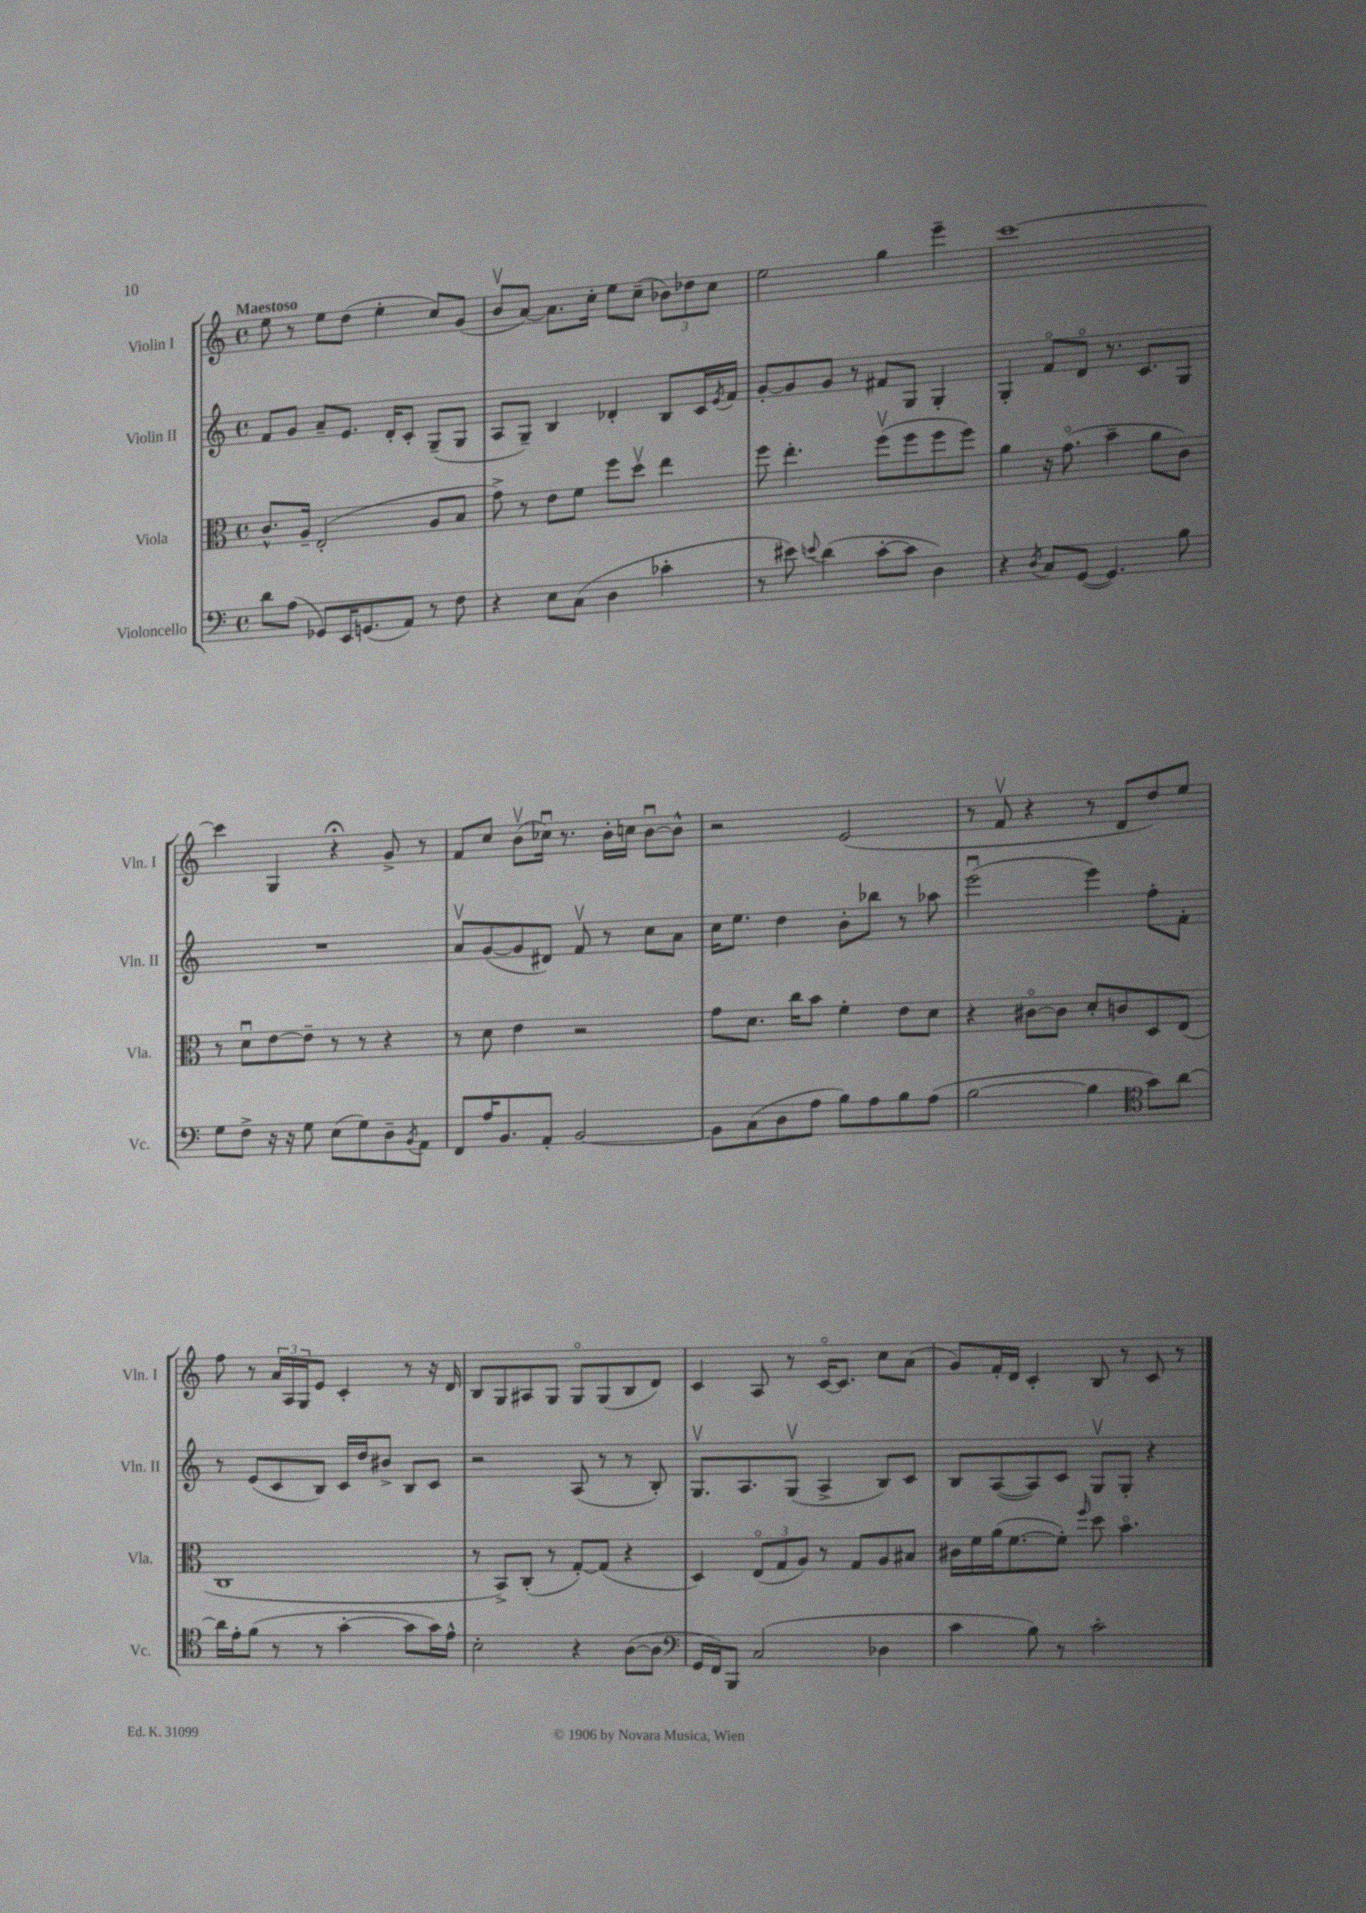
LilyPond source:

<<
\new StaffGroup <<
\new Staff = "s0" \with { instrumentName = "Violin I" shortInstrumentName = "Vln. I" } {
    \clef treble \key c \major \defaultTimeSignature \time 4/4 \tempo "Maestoso"
    e''8 r8 e''8 d''8( e''4-. c''8) g'8( |
    b'8\upbow a'8~) a'8. c''16-. e''8 c''8--( \tuplet 3/2 { bes'8) des''8 c''8 } |
    e''2 g''4 e'''4-- |
    c'''1~ |
    c'''4 g4 r4\fermata g'8-> r8 |
    f'8 c''8 b'8\upbow( ces''16\downbow) r8. b'16-. c''16 b'8~\downbow b'8-^ |
    r2 e'2( |
    r8 f'8\upbow r4 r8 d'8 d''8) e''8 |
    f''8 r8 \tuplet 3/2 { a'16 a16 g16 } e'8 c'4-. r8 r16 d'16 |
    b8 g8 ais8 g8 g8\flageolet g8( b8 d'8) |
    c'4 a8 r8 c'16~\flageolet c'8. c''8 a'8( |
    g'8) f'16-. d'16 c'4-. b8 r8 c'8 r8 \bar "|." |
}
\new Staff = "s1" \with { instrumentName = "Violin II" shortInstrumentName = "Vln. II" } {
    \clef treble \key c \major \defaultTimeSignature \time 4/4
    f'8 g'8 a'8-- e'8. d'16-. c'8-. g8--( g8 |
    a8 g8--) b4 des'4-. b8 c'16 \acciaccatura { e'8 } f'16 |
    g'8~-. g'8 g'8 r8 fis'8 g8 g4-. |
    g4-. f'8\flageolet d'8\flageolet r8. c'8. g8 |
    R1 |
    a'8\upbow g'8~( g'8 dis'8) f'8\upbow r8 c''8 a'8 |
    c''16 e''8. d''4 b'8-. bes''8 r8 aes''8 |
    e'''2\downbow( e'''4) f''8-. f'8-. |
    r8 e'8( c'8 b8) c'16 d''16 bis'8-> b8 c'8 |
    r2 a8( r8 r8 b8-.) |
    g8.\upbow a8. g8\upbow( a4-> b8) c'8 |
    b8 a8~( a8) c'8 g8\upbow g8-. r4 \bar "|." |
}
\new Staff = "s2" \with { instrumentName = "Viola" shortInstrumentName = "Vla." } {
    \clef alto \key c \major \defaultTimeSignature \time 4/4
    c'8.-^ a16-- e2-.( a8 b8 |
    g'8->) r8 e'8 f'8 f''8 d''8\upbow e''4 |
    f''8 e''4.-. f''8\upbow( f''8 f''8 f''8) |
    a'4 r16 g'8.\flageolet( b'4-- a'8 c'8) |
    r8 d'8\downbow e'8~ e'8-- r8 r8 r4 |
    r8 d'8 e'4 r2 |
    g'8 d'8. c''16 b'8 f'4-. e'8 d'8 |
    r4 cis'8~\flageolet cis'8 d'8-. c'8 d8 e8( |
    c1 |
    r8 b,8->) c8-.( r8 g8~-.) g8( r4 |
    d4) \tuplet 3/2 { e8\flageolet( g8 a8) } r8 g8 a8 bis8 |
    cis'16 f'16 a'16( f'8.~ f'8-.) \grace { f''16 } d''8 b'4.\flageolet \bar "|." |
}
\new Staff = "s3" \with { instrumentName = "Violoncello" shortInstrumentName = "Vc." } {
    \clef bass \key c \major \defaultTimeSignature \time 4/4
    d'8 a8( ges,8) e,16 g,8.( a,8) r8 f8 |
    r4 e8 c8( d4 ces'4-. |
    r8 eis'8) \appoggiatura { e'8 } d'4( c'8~-. c'8 d4) |
    r4 \acciaccatura { d8 } c8 g,8~( g,4.) b8 |
    g8 f8-> r16 r16 g8 e8( g8) d8-- \acciaccatura { b,8 } a,8 |
    f,8 a16 b,8. a,8-. b,2~ |
    b,8 c8( d8 a8 b8) a8 b8 a8( |
    b2~ b4 \clef tenor g'8) a'8~ |
    a'16 e'16-. f'8( r8 r8 g'4~-. g'8 g'16) e'16-^ |
    b2-. r4 a8~( a8 |
    \clef bass g,16 f,16) b,,8 c2( des4 |
    c'4 b8) r8 c'2-. \bar "|." |
}
>>
>>
\layout { \context { \Score \remove "Bar_number_engraver" } }
